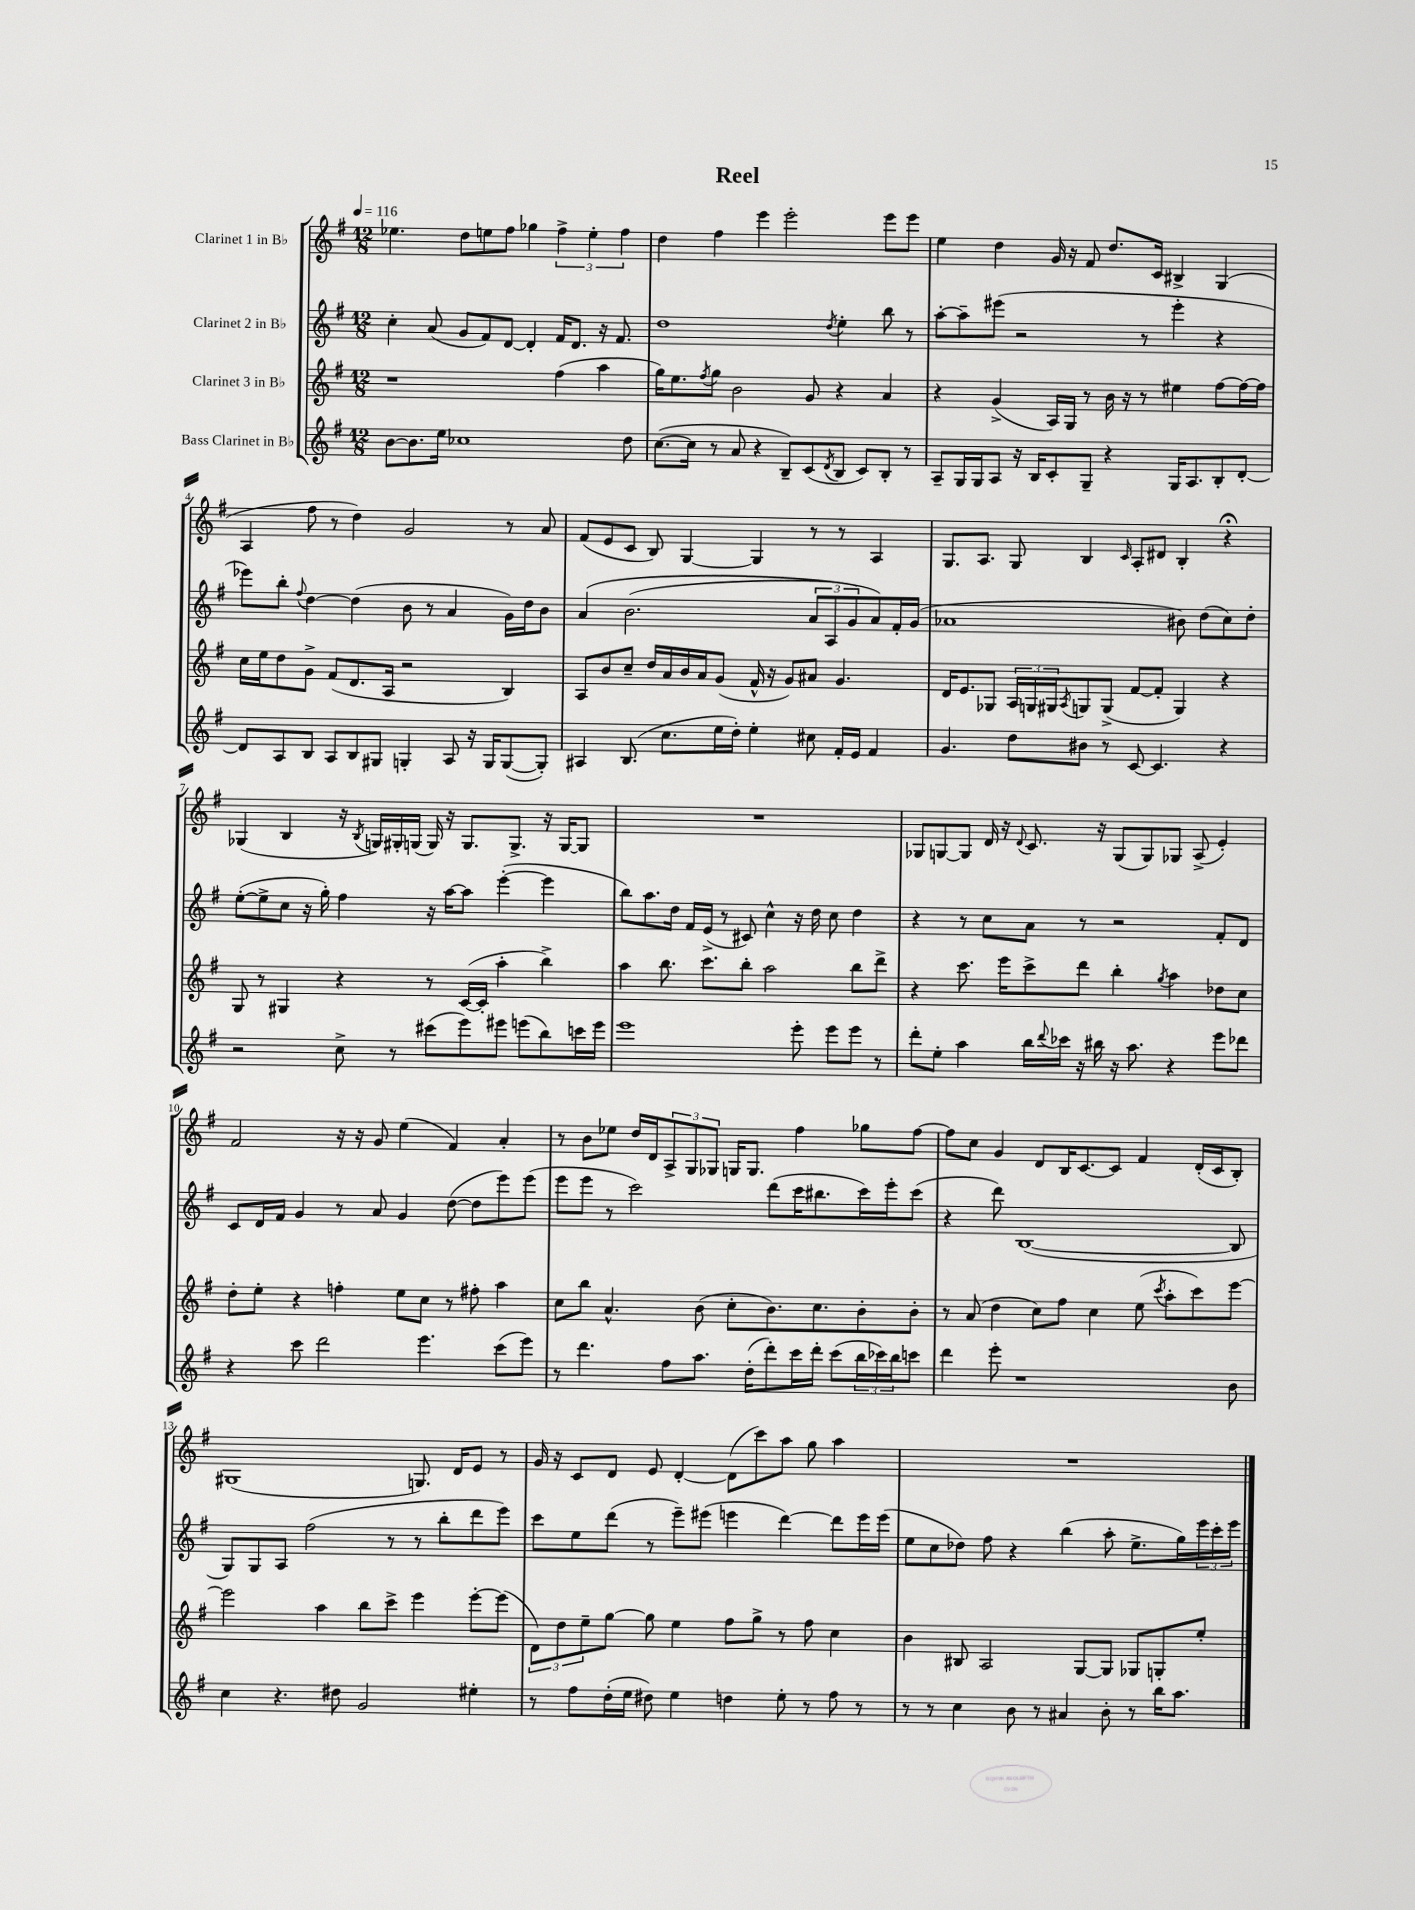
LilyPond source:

\header { title = "Reel" }
<<
\new StaffGroup <<
\new Staff = "s0" \with { instrumentName = "Clarinet 1 in Bb" } {
    \clef treble \key g \major \numericTimeSignature \time 12/8 \tempo 4 = 116
    ees''4. d''8 e''8 fis''8 ges''4 \tuplet 3/2 { fis''4-> e''4-. fis''4 } |
    d''4 fis''4 e'''4 e'''2-. e'''8 e'''8 |
    e''4 d''4 g'16 r16 fis'8 d''8. c'16 bis4-> g4( |
    a4 fis''8 r8 d''4) g'2 r8 a'8 |
    fis'8( e'8 c'8 b8) g4~ g4 r8 r8 a4 |
    g8. a8. g8 b4 \grace { c'16 } a8-. dis'8 b4-. r4\fermata |
    ges4( b4 r16 \acciaccatura { b8 } g16) gis16-. g16( g16) r16 g8. g8.-> r16 g16~ g8 |
    R1. |
    ges8 g8~ g8 d'16 r16 \appoggiatura { d'8 } c'8. r16 g8( g8) ges8 a8->( e'4-.) |
    fis'2 r16 r16 g'8 e''4( fis'4) a'4-. |
    r8 b'8 ees''8 d''16 d'16 \tuplet 3/2 { a8-> g8 ges8 } g16 g8. fis''4 ges''8 fis''8~ |
    fis''8 c''8 g'4 d'8 b16 c'8.~ c'8 fis'4 d'16-.( c'16 b8-.) |
    gis1( g8.) d'16 e'8 r8 |
    g'16 r16 c'8 d'8 e'8 d'4~-. d'8( c'''8) a''8 g''8 a''4 |
    R1. \bar "|." |
}
\new Staff = "s1" \with { instrumentName = "Clarinet 2 in Bb" } {
    \clef treble \key g \major \numericTimeSignature \time 12/8
    c''4-. a'8( g'8 fis'8) d'8~ d'4-. fis'16 d'8. r16 fis'8. |
    d''1 \acciaccatura { d''8 } e''4-. b''8 r8 |
    a''8~-. a''8-- eis'''8( r2 r8 eis'''4-. r4 |
    ees'''8) b''8-. \appoggiatura { fis''8 } d''4~ d''4( b'8 r8 a'4 g'16) d''16 b'8 |
    a'4\( b'2.( \tuplet 3/2 { a'8 a8 g'8) } a'8\) fis'16-. g'16( |
    aes'1 bis'8) d''8( c''8) d''8-. |
    e''8~-.( e''8-> c''8 r16 g''16-.) fis''4 r16 a''16~ a''8 e'''4~-.( e'''4 |
    b''8) a''8. d''16 fis'16 e'16->( r8 cis'8) c''4-^ r16 d''16 c''8 d''4 |
    r4 r8 c''8 a'8 r8 r2 fis'8-. d'8 |
    c'8 d'16 fis'16 g'4 r8 a'8 g'4 d''8~( d''8 e'''8) e'''8( |
    e'''8 e'''8 r8 c'''2) d'''8( c'''16 bis''8. c'''16) e'''16-. c'''8( |
    r4 d'''8) b1~( b8 |
    g8) g8 a8 fis''2( r8 r8 b''8-. d'''8 e'''8) |
    c'''8 e''8 d'''8( r8 e'''8--) eis'''8( e'''4 d'''4~) d'''8 e'''16 e'''16( |
    e''8 c''8 des''8) fis''8 r4 b''4( a''8-. e''8.-> g''16) \tuplet 3/2 { e'''16 c'''16-. e'''16 } \bar "|." |
}
\new Staff = "s2" \with { instrumentName = "Clarinet 3 in Bb" } {
    \clef treble \key g \major \numericTimeSignature \time 12/8
    r1 fis''4( a''4 |
    g''16) e''8. \acciaccatura { fis''8 } g''8 b'2 g'8 r4 a'4 |
    r4 g'4->( a16) g16 r8 b'16 r16 r8 eis''4 fis''8~ fis''16~ fis''16 |
    c''16 e''16 d''8 g'8-> fis'8( d'8. a16 r2 b4) |
    a8 b'8 c''8-- d''16 a'16 b'16 a'16 g'8( fis'16-^ r16 g'8) ais'8 g'4. |
    d'16 e'8. ges8 \tuplet 3/2 { a16 g16 gis16 } \acciaccatura { a8 } g8 g8->( fis'8~ fis'8-. g4) r4 |
    g8 r8 gis4 r4 r8 c'16~( c'16-. a''4-. b''4->) |
    a''4 b''8. c'''8. b''8-. a''2 b''8 d'''8-> |
    r4 c'''8. e'''16 c'''8-> d'''8 b''4-. \acciaccatura { g''8 } a''4 des''8 c''8 |
    d''8-. e''8-. r4 f''4-. e''8 c''8 r8 fis''8-. a''4 |
    c''8 b''8 a'4.-^ b'8( c''8-. b'8.) c''8. b'8-. b'8-. |
    r8 a'8( d''4 c''8) fis''8 c''4 e''8( \acciaccatura { c'''8 } a''8-. c'''8) e'''8~ |
    e'''2 a''4 b''8 c'''8-> e'''4 e'''8~-. e'''8( |
    \tuplet 3/2 { d'8) d''8 e''8-- } g''8~ g''8 e''4 fis''8 g''8-> r8 fis''8 c''4 |
    b'4 bis8 a2 g8~ g8 ges8 g8-. e''8-. \bar "|." |
}
\new Staff = "s3" \with { instrumentName = "Bass Clarinet in Bb" } {
    \clef treble \key g \major \numericTimeSignature \time 12/8
    b'8~ b'8. e''16 ces''1 d''8 |
    c''8.~( c''16 r8 a'8 r4 b8--) c'8( \acciaccatura { d'8 } b8 c'8) b8-. r8 |
    a8-- g16 g16 a8 r16 b16 c'8-. g8-- r4 g16 a8. b8-. d'8~-. |
    d'8 a8 b8 a8 b8 gis8 g4-. a8 r16 g16 g8~( g8-.) |
    ais4 b8.( c''8. e''16 d''16-.) e''4-. cis''8 fis'16-. e'16 fis'4 |
    g'4. d''8 bis'8 r8 c'8~ c'4. r4 |
    r2 c''8-> r8 cis'''8( e'''8) eis'''8 e'''8( b''8) c'''16 e'''16 |
    e'''1 e'''8-. e'''8 e'''8 r8 |
    d'''8-. e''8-. a''4 b''16 \appoggiatura { d'''8 } ces'''16 r16 bis''16 r16 a''8. r4 e'''8 des'''8 |
    r4 c'''8 d'''2 e'''4. c'''8( e'''8) |
    r8 d'''4. fis''8 a''8. d''16-.( d'''8-.) c'''16 d'''16-. c'''8( \tuplet 3/2 { b''16 ces'''16) b''16 } c'''8 |
    d'''4 e'''8-. r1 b'8 |
    c''4 r4. dis''8 g'2 eis''4-. |
    r8 fis''8 d''16-.( e''16 dis''8) e''4 d''4 e''8-. r8 fis''8 r8 |
    r8 r8 c''4 b'8 r8 ais'4 b'8-. r8 b''16 a''8. \bar "|." |
}
>>
>>
